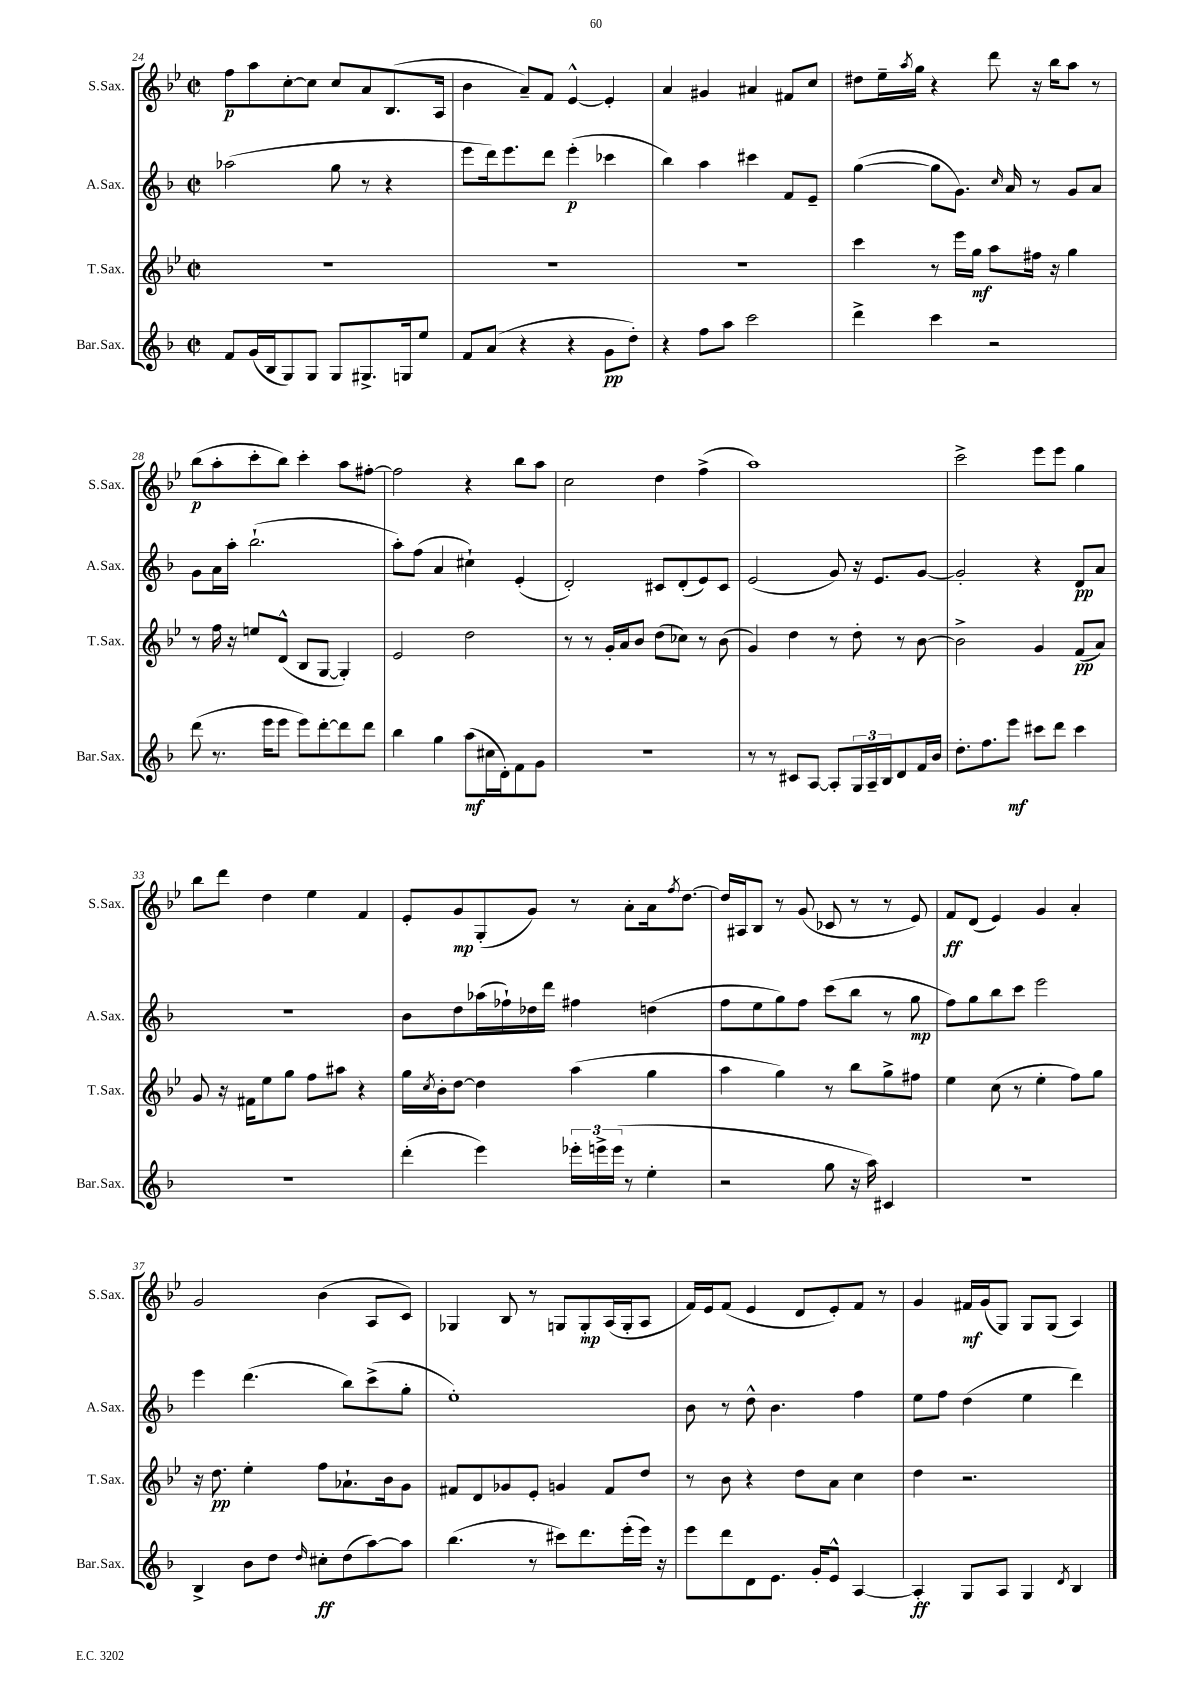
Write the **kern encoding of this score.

**kern	**kern	**kern	**kern
*staff4	*staff3	*staff2	*staff1
*clefG2	*clefG2	*clefG2	*clefG2
*k[b-]	*k[b-e-]	*k[b-]	*k[b-e-]
*M2/2	*M2/2	*M2/2	*M2/2
*met(c|)	*met(c|)	*met(c|)	*met(c|)
8f	1r	(2aa-	8ff
(16g	.	.	8aa
16B-	.	.	.
8G)	.	.	[8cc'
8G	.	.	8cc]
8G	.	8gg	8cc
8.G#^	.	8r	8a
.	.	4r	(8.B-
16G	.	.	.
8ee	.	.	.
.	.	.	16A
=	=	=	=
8f	1r	8eee	4b-
(8a	.	16ddd)	.
.	.	8.eee	.
4r	.	.	8a~)
.	.	8ddd	8f
4r	.	(4eee'	[4e-^^
8g	.	4ccc-	4e-']
8dd')	.	.	.
=	=	=	=
4r	1r	4bb-)	4a
8ff	.	4aa	4g#
8aa	.	.	.
2ccc	.	4ccc#	4a#
.	.	8f	8f#
.	.	8e~	8cc
=	=	=	=
4ddd^	4ccc	([4gg	8dd#
.	.	.	16ee-~
.	.	.	8qaa
.	.	.	16gg
4ccc	8r	8gg]	4r
.	16eee-	8.g)	.
.	16gg	.	.
2r	8aa	.	8ddd
.	.	16qqcc	.
.	.	16a	.
.	16ff#	8r	16r
.	16r	.	16bb-
.	4gg	8g	8aa
.	.	8a	8r
=	=	=	=
(8ddd	8r	8g	(8bb-
8.r	16ff	16a	8aa'
.	16r	16aa'	.
.	8ee	(2.bb-`	8ccc'
16eee	.	.	.
8eee	(8d^^	.	8bb-)
8eee)	8B-	.	4ccc'
[8ddd'	[8G	.	.
8ddd]	4G'])	.	8aa
8ddd	.	.	[8ff#'
=	=	=	=
4bb-	2e-	8aa')	2ff#]
.	.	(8ff	.
4gg	.	4a	.
(8aa	2dd	4cc#`)	4r
16cc#	.	.	.
16d')	.	.	.
8f	.	(4e'	8bb-
8g	.	.	8aa
=	=	=	=
1r	8r	2d')	2cc
.	8r	.	.
.	16g'	.	.
.	16a	.	.
.	8b-	.	.
.	(8dd	8c#	4dd
.	8cc-)	(8d'	.
.	8r	8e)	(4ff^
.	(8b-	8c#	.
=	=	=	=
8r	4g)	(2e	1aa)
8r	.	.	.
8c#	4dd	.	.
[8A	.	.	.
8A']	8r	8g)	.
24G	8dd'	16r	.
24A~	.	.	.
.	.	8.e	.
24B-	.	.	.
8d	8r	.	.
16f	[8b-	[8g	.
16b-	.	.	.
=	=	=	=
8.dd'	2b-^]	2g']	2ccc^
8.ff	.	.	.
8eee	.	.	.
8ccc#	4g	4r	8eee-
8ddd	.	.	8eee-
4ccc#	(8f	8d	4gg
.	8a)	8a	.
=	=	=	=
1r	8g	1r	8bb-
.	16r	.	8ddd
.	16f#	.	.
.	8ee-	.	4dd
.	8gg	.	.
.	8ff	.	4ee-
.	8aa#	.	.
.	4r	.	4f
=	=	=	=
(4ddd'	16gg	8b-	8e-'
.	8qcc	.	.
.	16b-'	.	.
.	[8dd	8dd	8g
4eee)	4dd]	(16aa-	(8G'
.	.	16ff-`)	.
.	.	16dd-	8g)
.	.	16ddd	.
24eee-'	(4aa	4ff#	8r
24eee^	.	.	.
(24eee	.	.	.
8r	.	.	8a'
4ee'	4gg	(4dd	16a
.	.	.	8qff
.	.	.	[8.dd
=	=	=	=
2r	4aa	8ff	16dd]
.	.	.	16A#
.	.	8ee	8B-
.	4gg)	8gg)	8r
.	.	8ff	(8g
8gg	8r	(8ccc	8c-
16r	8bb-	8bb-	8r
16aa)	.	.	.
4c#	8gg^	8r	8r
.	8ff#	8gg	8e-)
=	=	=	=
1r	4ee-	8ff)	8f
.	.	8gg	(8d
.	(8cc	8bb-	4e-)
.	8r	8ccc	.
.	4ee-'	2eee	4g
.	8ff)	.	4a'
.	8gg	.	.
=	=	=	=
4B-^	16r	4eee	2g
.	8.dd	.	.
8b-	4ee-'	(4.ddd	.
8dd	.	.	.
16qqdd	.	.	.
8cc#'	8ff	.	(4b-
(8dd	8.a-`	8bb-)	.
[8aa)	.	(8ccc^	8A
.	16b-	.	.
8aa]	8g	8gg'	8c)
=	=	=	=
(4.bb-	8f#	1ee')	4G-
.	8d	.	.
.	8g-	.	8B-
8r	8e-'	.	8r
8ccc#)	4g	.	8G
8.ddd	.	.	8G'
.	8f#	.	(16A
(16eee'	.	.	16G'
16eee)	8dd	.	8A
16r	.	.	.
=	=	=	=
8eee	8r	8b-	16f)
.	.	.	16e-
8ddd	8b-	8r	(8f
8d	4r	8dd^^	4e-
8.e	.	4.b-	.
.	8dd	.	8d
16g'	.	.	.
8e^^	8a	.	8e-')
[4A	4cc	4ff	8f
.	.	.	8r
=	=	=	=
4A']	4dd	8ee	4g
.	.	8ff	.
8G	2.r	(4dd	16f#
.	.	.	(16g
8A	.	.	8G)
4G	.	4ee	8G
.	.	.	(8G
8qd	.	.	.
4B-	.	4ddd)	4A)
==	==	==	==
*-	*-	*-	*-
